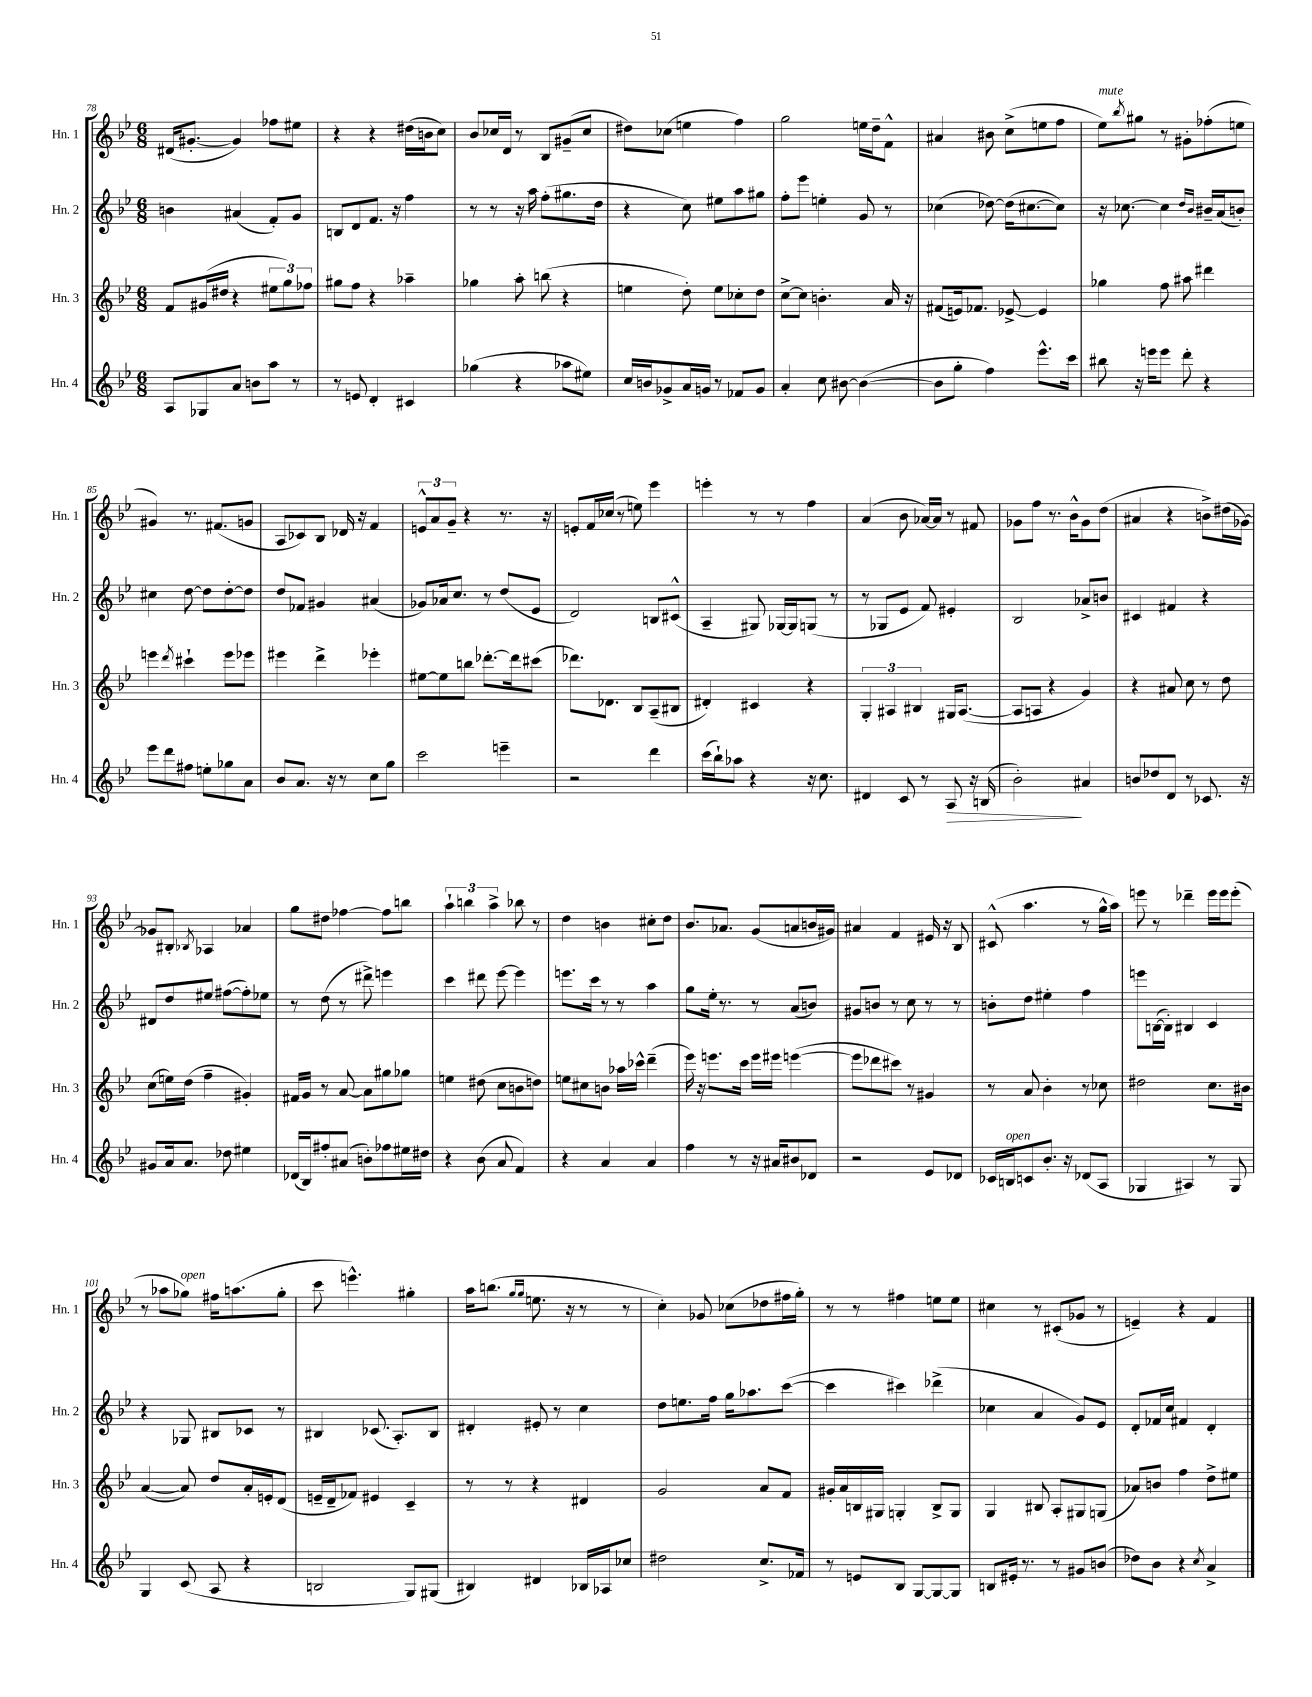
<<
\new StaffGroup <<
\new Staff = "s0" \with { instrumentName = "Hn. 1" shortInstrumentName = "Hn. 1" } {
    \clef treble \key bes \major \numericTimeSignature \time 6/8
    dis'16( gis'8.~-. gis'4) fes''8 eis''8 |
    r4 r4 dis''16( b'16 c''8) |
    bes'8 ces''16 d'16 r8 bes8 gis'8--( ces''8 |
    dis''8) ces''8( e''4 f''4) |
    g''2 e''16 d''16-- f'8-^ |
    ais'4 bis'8 c''8->( e''8 f''8 |
    ees''8^\markup { \italic "mute" }) \acciaccatura { bes''8 } gis''8 r8 gis'8-. fes''8-.( e''8 |
    gis'4) r8. fis'8.( g'8 |
    a8 ces'8) bes8 des'16 r16 f'4 |
    \tuplet 3/2 { e'8-^ a'8 g'8-- } r4 r8. r16 |
    e'8-. f'16 ces''16( r8 e''8) ees'''4 |
    e'''4-. r8 r8 f''4 |
    a'4( bes'8 aes'16~) aes'16 r8 fis'8 |
    ges'8 f''8 r8. bes'16-^ ges'8 d''8( |
    ais'4 r4 b'8->) dis''16( ges'16~) |
    ges'8 bis8-. \acciaccatura { bes8 } aes4 aes'4 |
    g''8 dis''8 fes''4~ fes''8 b''8 |
    \tuplet 3/2 { a''4-! b''4 a''4-> } bes''8 r8 |
    d''4 b'4 cis''8-. d''8 |
    bes'8. aes'8. g'8( a'8 b'16 gis'16) |
    ais'4 f'4 eis'16 r16 bes8 |
    cis'8-^( a''4. r8 g''16-^ a''16) |
    e'''8 r8 des'''4-- e'''16 e'''16 e'''8-.( |
    r8 aes''8 ges''8^\markup { \italic "open" }) fis''16 a''8.( ges''8-. |
    c'''8 e'''4.-^) gis''4-. |
    a''16 b''8.( \grace { g''16 g''16 } e''8. r16 r8 r8 |
    c''4-.) ges'8 ces''8( des''8 fis''16 g''16-.) |
    r8 r8 fis''4 e''8 e''8 |
    cis''4 r8 cis'8-.( ges'8 r8 |
    e'4--) r4 f'4 \bar "|." |
}
\new Staff = "s1" \with { instrumentName = "Hn. 2" shortInstrumentName = "Hn. 2" } {
    \clef treble \key bes \major \numericTimeSignature \time 6/8
    b'4 ais'4( f'8-.) g'8 |
    b8 d'8 f'8. r16 f''4 |
    r8 r8 r16 a''16 f''8-.( gis''8. d''16 |
    r4 c''8) eis''8 a''8 gis''8 |
    f''8-. ees'''8 e''4-. g'8 r8 |
    ces''4( des''8~) des''16( cis''8.~ cis''8) |
    r16 ces''8.~ ces''4 \grace { d''16 bes'16 } bis'16-- a'16( b'8-.) |
    cis''4 d''8~ d''8 d''8~-. d''8 |
    d''8 fes'8 gis'4 ais'4( |
    ges'8) aes'16 c''8. r8 d''8( ees'8 |
    d'2) b8 cis'8-^( |
    a4-- gis8) ges16~ ges16 g8( r8 |
    r8 ges8 ees'8 f'8) eis'4-. |
    bes2 aes'8-> b'8 |
    cis'4 fis'4 r4 |
    dis'8 d''8 eis''8 fis''8~( fis''8-.) ees''8 |
    r8 d''8( r8 dis'''8->) e'''4 |
    c'''4 dis'''8 ees'''8~ ees'''4 |
    e'''8. c'''16 r8 r8 a''4 |
    g''8 ees''16-. r8. r8 a'8( b'8) |
    gis'8 b'8 r8 c''8 r8 r8 |
    b'8-. d''8 eis''4-. f''4 |
    e'''8 b16~( b16-.) bis4 c'4 |
    r4 ges8 bis8 ces'8 r8 |
    bis4 ces'8.( a8.-.) bis8 |
    dis'4-. eis'8-. r8 c''4 |
    d''8 e''8. f''16 g''16 aes''8. c'''8~( |
    c'''4 cis'''4) des'''4->( |
    ces''4 a'4 g'8) ees'8 |
    d'8-. fes'16 c''16 fis'4 d'4-. \bar "|." |
}
\new Staff = "s2" \with { instrumentName = "Hn. 3" shortInstrumentName = "Hn. 3" } {
    \clef treble \key bes \major \numericTimeSignature \time 6/8
    f'8 gis'16( dis''16 r4 \tuplet 3/2 { eis''8 g''8) fes''8 } |
    gis''8 f''8 r4 aes''4-- |
    ges''4 a''8-. b''8( r4 |
    e''4 d''8-.) e''8 ces''8-. d''8 |
    c''8~-> c''8 b'4.-. a'16 r16 |
    fis'8( e'16) fes'8. ees'8~-> ees'4 |
    ges''4 f''8 ais''8 dis'''4 |
    e'''4 \acciaccatura { d'''8 } cis'''4-! e'''8 ees'''8 |
    eis'''4 d'''4-> ees'''4-. |
    eis''8~ eis''8 b''8 des'''8.~-. des'''16 cis'''8( |
    des'''8.) des'8. bes8 a8--( bis8 |
    dis'4-.) cis'4 r4 |
    \tuplet 3/2 { g4-. ais4 bis4 } gis16 ais8.~( |
    ais8 a8 r4 g'4) |
    r4 ais'8 c''8 r8 d''8 |
    c''8( e''16) d''16( f''4-- gis'4-.) |
    fis'16 g'16 r8 a'8~ a'8 gis''8 ges''8 |
    e''4 dis''8( c''8 b'8 d''8) |
    e''8 cis''8 b'8 aes''16 ces'''16-^ d'''4--( |
    ees'''16) r16 e'''8. c'''16 e'''16 eis'''16 e'''4~( |
    e'''8 des'''8 cis'''8) r8 gis'4 |
    r8 a'8 bes'4-. r8 ces''8 |
    dis''2 c''8. bis'16 |
    a'4~( a'8) d''8 a'16-. e'16-. d'8( |
    e'16-- d'16-- fes'8) eis'4 c'4-- |
    r8 r8 r4 dis'4 |
    g'2 a'8 f'8 |
    gis'16-. a'16 b16 gis16 g4-. b8-> g8 |
    g4 bis8 a8-. gis8 g8( |
    aes'8) b'8 f''4 d''8-> eis''8 \bar "|." |
}
\new Staff = "s3" \with { instrumentName = "Hn. 4" shortInstrumentName = "Hn. 4" } {
    \clef treble \key bes \major \numericTimeSignature \time 6/8
    a8 ges8 a'8 b'8 a''8 r8 |
    r8 e'8 d'4-. cis'4 |
    ges''4( r4 aes''8 eis''8) |
    c''16 b'16 ges'8-> a'16 g'16 r8 fes'8 g'8 |
    a'4-. c''8 bis'8~ bis'4~( |
    bis'8 g''8-. f''4) ees'''8.-^ c'''16 |
    bis''8 r16 e'''16 e'''8 d'''8-. r4 |
    ees'''8 d'''8 fis''8 e''8-. ges''8 a'8 |
    bes'8 a'8. r16 r8 c''8 g''8 |
    c'''2 e'''4-- |
    r2 d'''4 |
    c'''16( bes''16-!) aes''8 r4 r16 c''8. |
    dis'4 c'8 r8 a8\> r16 b16( |
    bes'2-.\!) ais'4 |
    b'8 des''8 d'8 r8 ces'8. r16 |
    gis'8 a'16 a'8. des''8 eis''4 |
    des'16( bes16) fis''8-. ais'8( b'8-.) fes''8 eis''16 dis''16 |
    r4 bes'8( a'8 f'4) |
    r4 a'4 a'4 |
    f''4 r8 r16 ais'16 bis'8 des'8 |
    r2 ees'8 des'8 |
    ces'16 b16^\markup { \italic "open" } c'8 bes'8.-. r16 des'8( a8 |
    ges4 ais4) r8 ges8 |
    g4 c'8( a8 r4 |
    b2 g8) gis8( |
    bis4) dis'4 bes16 aes16 ces''8 |
    dis''2 c''8.-> fes'16 |
    r8 e'8 bes8 g8~ g8~ g8 |
    b8 eis'16-. r8. r8 gis'8 b'8( |
    des''8) bes'8 r4 \acciaccatura { c''8 } a'4-> \bar "|." |
}
>>
>>
\layout { \context { \Score currentBarNumber = #78 } }
